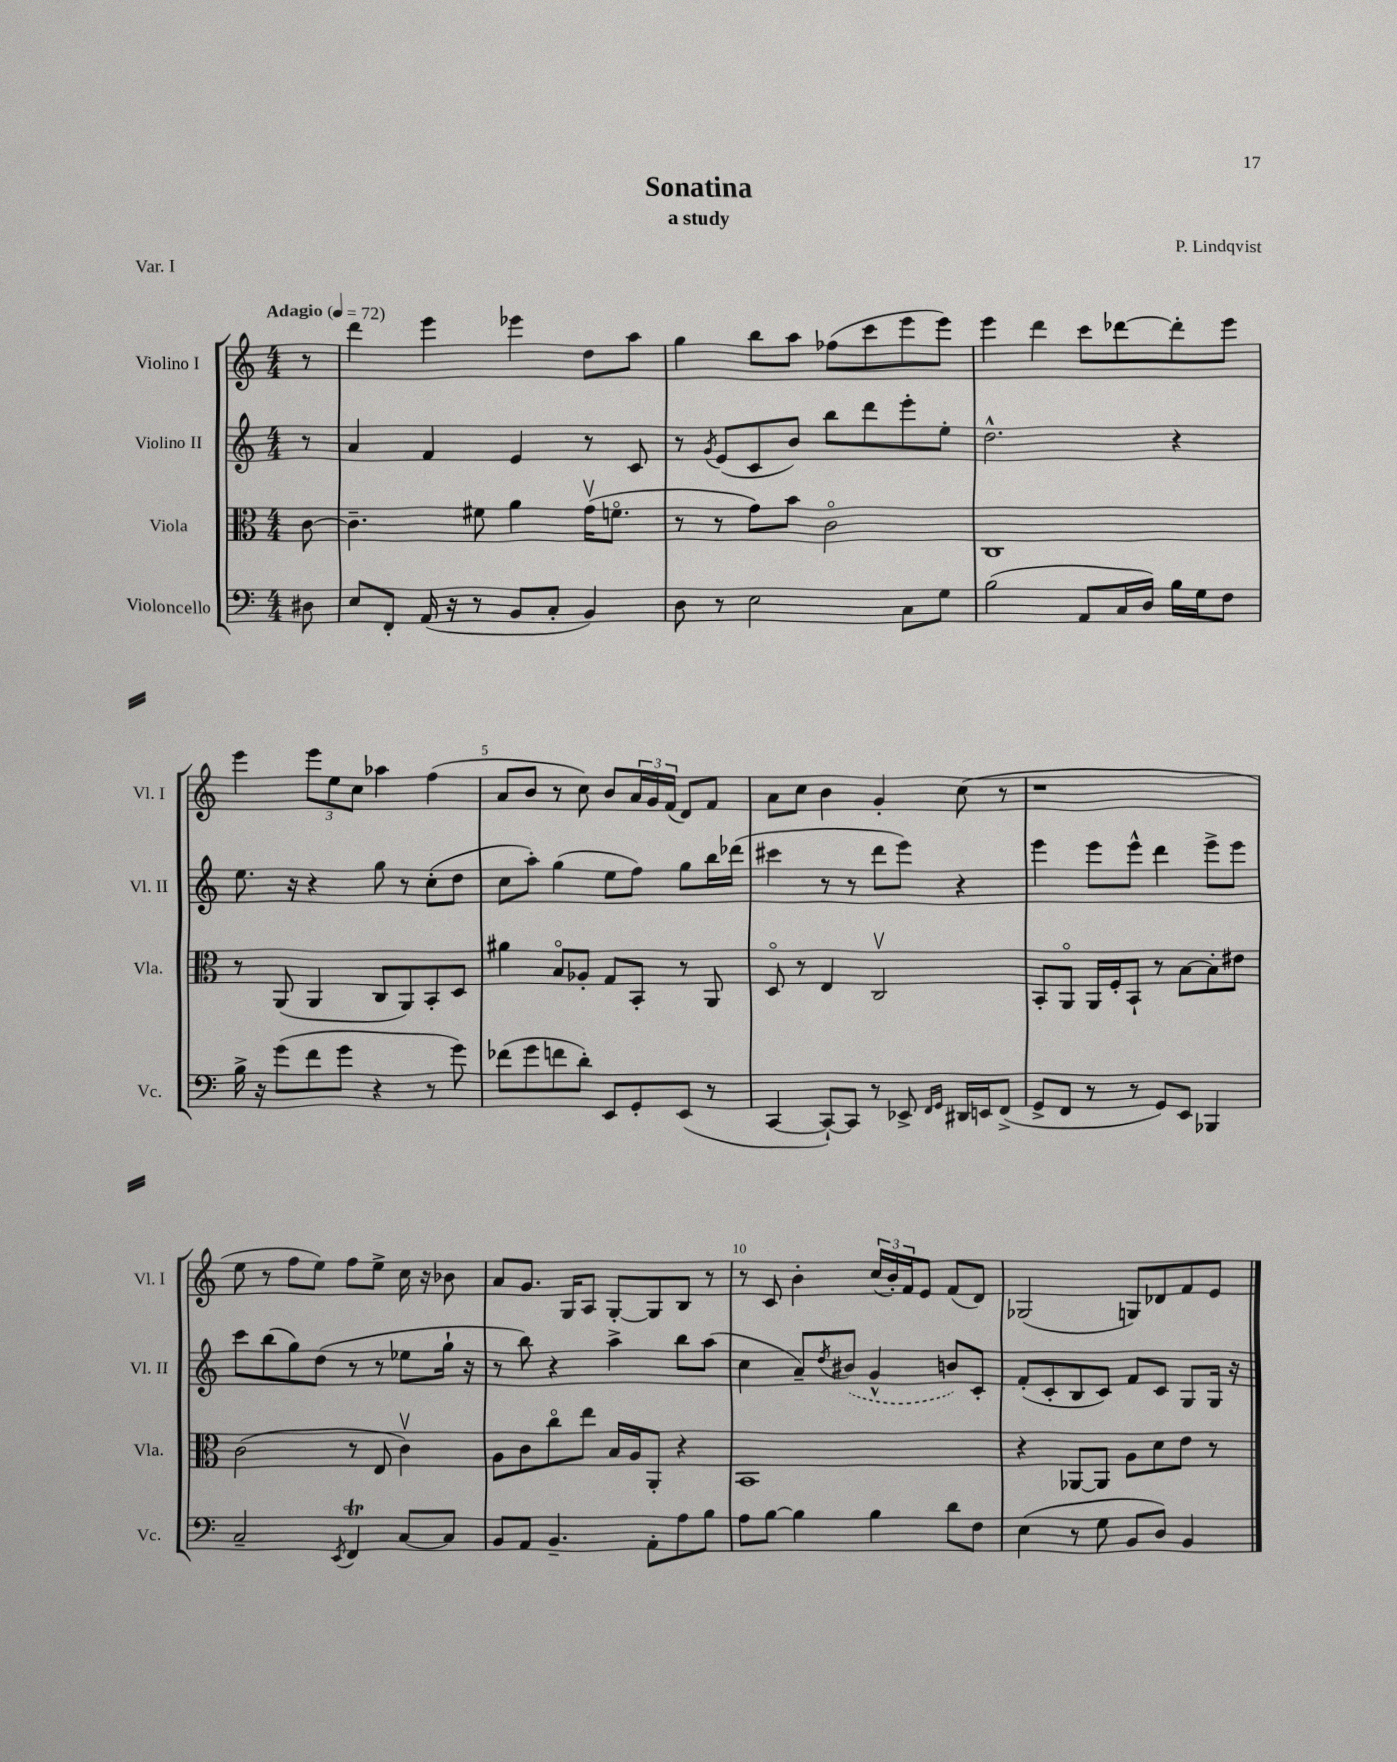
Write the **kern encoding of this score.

**kern	**kern	**kern	**kern
*staff4	*staff3	*staff2	*staff1
*clefF4	*clefC3	*clefG2	*clefG2
*k[]	*k[]	*k[]	*k[]
*M4/4	*M4/4	*M4/4	*M4/4
*MM72	*MM72	*MM72	*MM72
8D#	[8c	8r	8r
=	=	=	=
8E	4.c~]	4a	4ddd
8FF'	.	.	.
(16AA	.	4f	4eee
16r	.	.	.
8r	8f#	.	.
8BB	4a	4e	4eee-
8C'	.	.	.
4BB)	(16gv	8r	8dd
.	8.fo	.	.
.	.	8c	8aa
=	=	=	=
8D	8r	8r	4gg
.	.	8qg	.
8r	8r	(8e	.
2E	8g)	8c	8bb
.	8b	8b)	8aa
.	2co	8bb	(8ff-
.	.	8ddd	8ccc
8C	.	8eee'	8eee
8G	.	8ee'	8eee)
=	=	=	=
(2B	1C	2.dd^^	4eee
.	.	.	4ddd
8AA	.	.	8ccc
16C	.	.	[8ddd-
16D)	.	.	.
16B	.	4r	8ddd-']
16G	.	.	.
8F	.	.	8eee
=	=	=	=
16B^	8r	8.ee	4eee
16r	.	.	.
(8g	(8AA	.	.
.	.	16r	.
8f	4AA	4r	12eee
.	.	.	12ee
8g	.	.	.
.	.	.	12cc
4r	8C	8gg	4aa-
.	8AA)	8r	.
8r	8BB'	(8cc'	(4ff
8g)	8D	8dd	.
=	=	=	=
(8f-	4a#	8cc	8a
8g	.	8aa')	8b
8f	8Bo	(4gg	8r
8d')	8A-'	.	8cc)
8EE	8G	8ee	8b
8GG'	8BB'	8ff)	24a
.	.	.	24g
.	.	.	(24f
(8EE	8r	8gg	8d)
8r	8AA	16bb	8f
.	.	(16ddd-	.
=	=	=	=
[4CC	8Do	4ccc#	8a
.	8r	.	8cc
8CC`_)	4E	8r	4b
8CC]	.	8r	.
8r	2Cv	8ddd	4g'
8EE-^	.	8eee)	.
16qqFF	.	.	.
16qqGG	.	.	.
16DD#	.	4r	(8cc
16EE	.	.	.
(8FF^	.	.	8r
=	=	=	=
8GG^	8BB'	4eee	1r
8FF	8AAo	.	.
8r	16AA	8eee	.
.	16F'	.	.
8r	8BB`	8eee^^	.
8GG)	8r	4ddd	.
8EE	[8B	.	.
4BBB-	8B']	8eee^	.
.	8e#	8eee	.
=	=	=	=
2C~	(2c	8ccc	8ee
.	.	(8bb	8r
.	.	8gg)	8ff
.	.	(8dd	8ee)
8qEE	.	.	.
4FF	8r	8r	8ff
.	8E	8r	8ee^
[8C	4cv)	8ee-	16cc
.	.	.	16r
8C]	.	16gg`	8b-
.	.	16r	.
=	=	=	=
8BB	8A	8r	8a
8AA	8c	8bb)	8.g
4.BB~	8cco	4r	.
.	.	.	16G
.	8ee	.	8A
.	16B	4aa^	[8G'
.	16A	.	.
8AA'	8AA'	.	8G]
8A	4r	8bb	8B
8B	.	(8aa	8r
=	=	=	=
8A	1BB	4cc	8r
[8B	.	.	8c
4B]	.	8a~)	4b'
.	.	8qdd	.
.	.	(8b#	.
4B	.	4g^^	(24cc
.	.	.	24b')
.	.	.	24f
.	.	.	8e
8d	.	8b)	(8f
8F	.	8c'	8d)
=	=	=	=
(4E	4r	(8f'	(2G-
.	.	8c'	.
8r	[8AA-	8B	.
8G	8AA-]	8c)	.
8BB	8A	8f	8G)
8D)	8d	8c	8d-
4BB	8e	8G	8f
.	8r	16G	8e
.	.	16r	.
==	==	==	==
*-	*-	*-	*-
